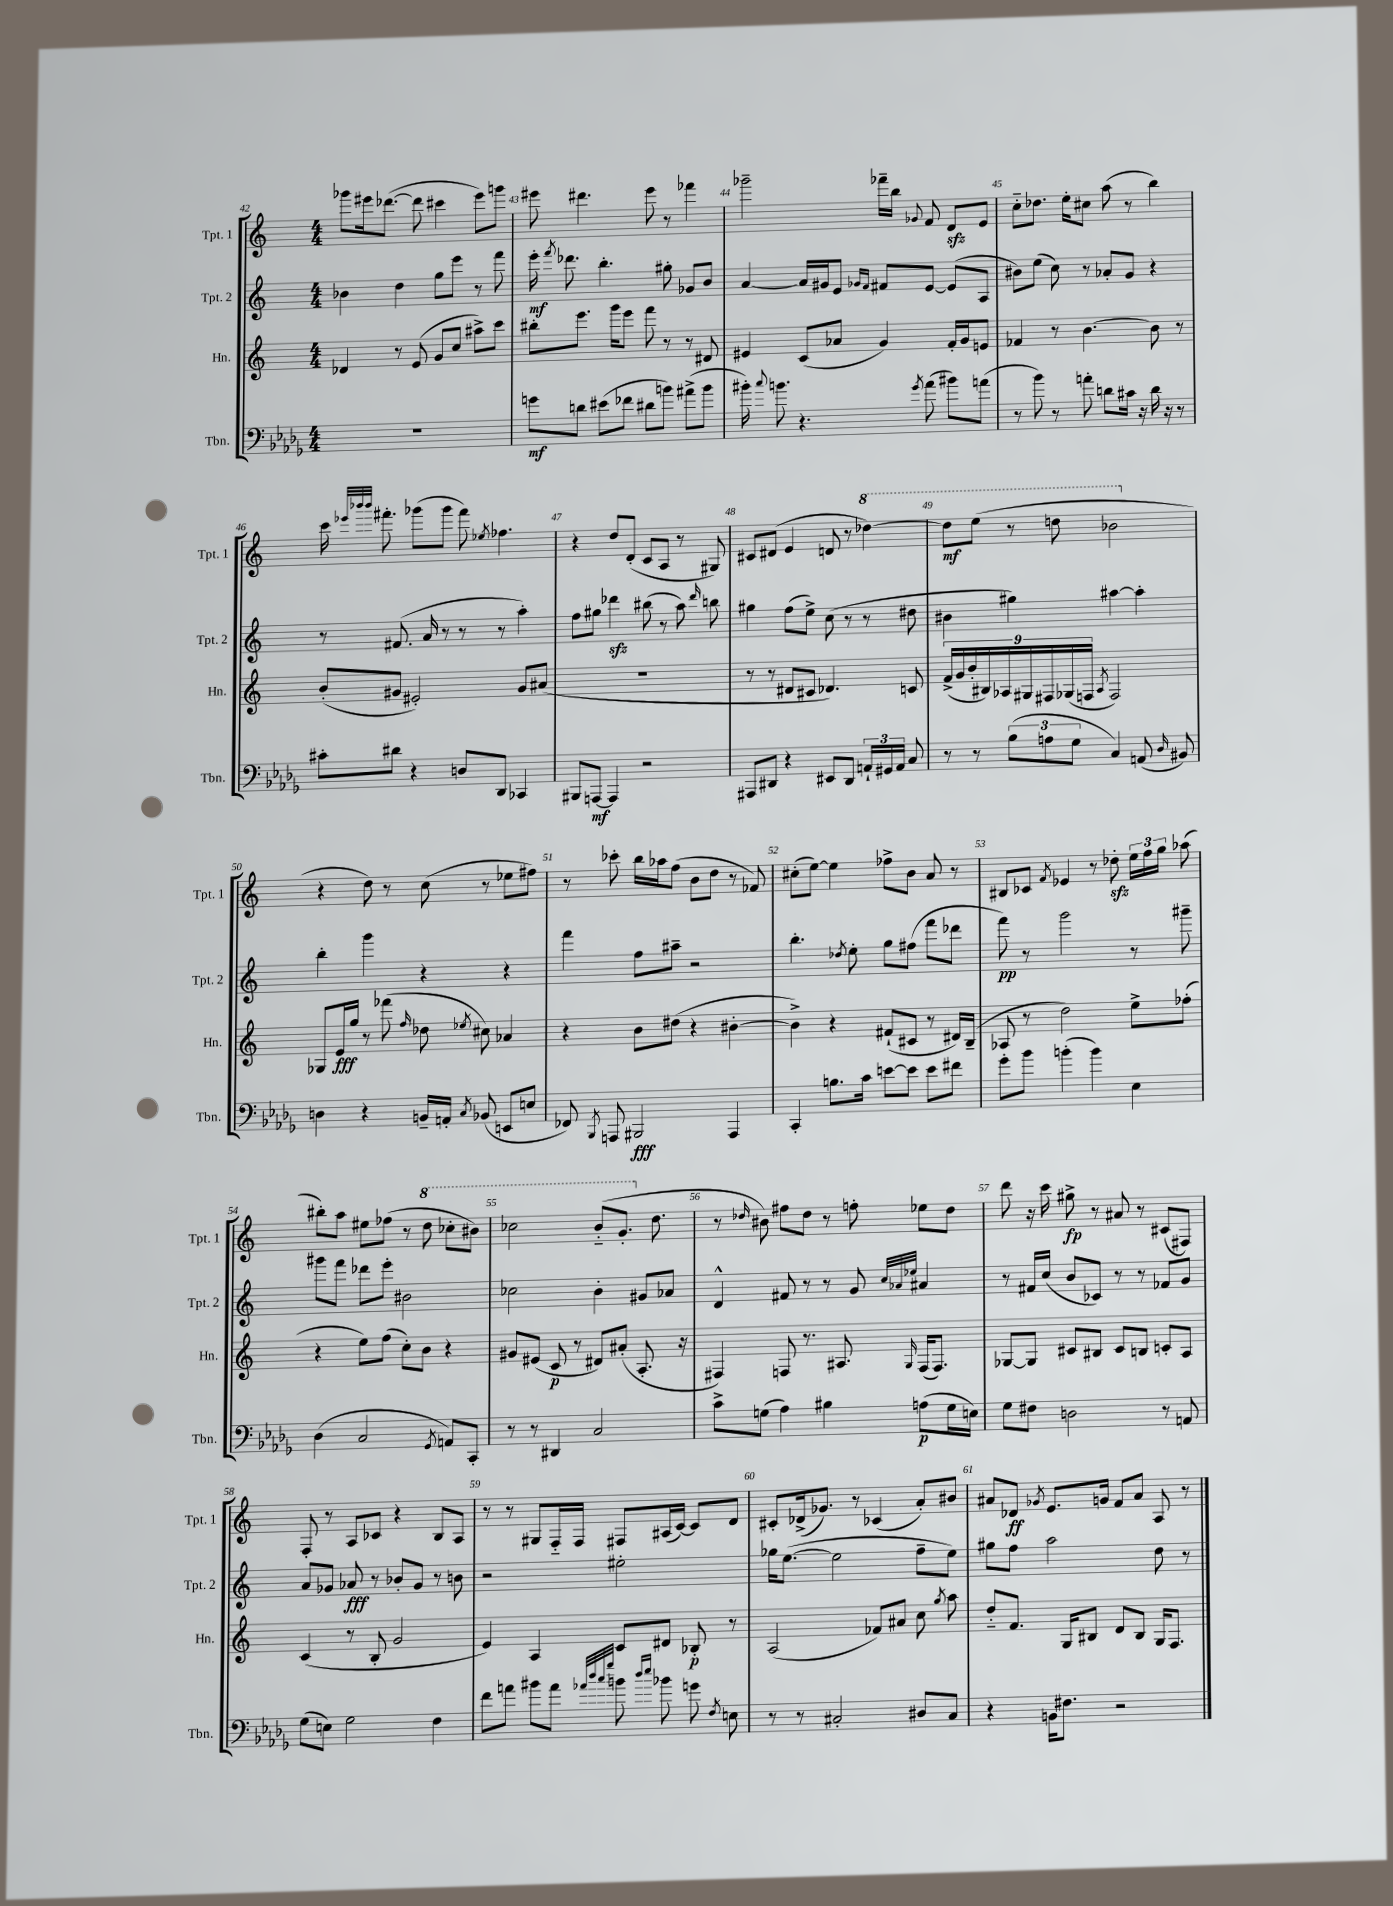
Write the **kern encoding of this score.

**kern	**dynam	**kern	**dynam	**kern	**dynam	**kern	**dynam
*part4	*part4	*part3	*part3	*part2	*part2	*part1	*part1
*staff4	*staff4	*staff3	*staff3	*staff2	*staff2	*staff1	*staff1
*I"Tbn.	*	*I"Hn.	*	*I"Tpt. 2	*	*I"Tpt. 1	*
*I'Tbn.	*	*I'Hn.	*	*I'Tpt. 2	*	*I'Tpt. 1	*
*clefF4	*	*clefG2	*	*clefG2	*	*clefG2	*
*k[b-e-a-d-g-]	*	*k[]	*	*k[]	*	*k[]	*
*M4/4	*	*M4/4	*	*M4/4	*	*M4/4	*
=42	=42	=42	=42	=42	=42	=42	=42
1r	.	4d-X/	.	4b-X\	.	8ggg-X\L	.
.	.	.	.	.	.	16eee#X\k	.
.	.	.	.	.	.	([8.ddd-X\J	.
.	.	8r	.	4dd\	.	.	.
.	.	(8e/	.	.	.	8ddd-\]	.
.	.	8g/L	.	8gg\L	.	4ccc#X\	.
.	.	8cc/J	.	8eee\J	.	.	.
.	.	8aa#X^\L)	.	8r	.	8eee#\L)	.
.	.	8ccc\J	.	8fff\	.	8gggn\J	.
=43	=43	=43	=43	=43	=43	=43	=43
8gn\L	mf	8bb#X'\L	.	16eee'\	mf	8eee#X\	.
.	.	.	.	8qfff/	.	.	.
.	.	.	.	8.ddd-X\	.	.	.
8dn\J	.	8.eee\J	.	.	.	4.ddd#X\	.
(8e#X\L	.	.	.	4.bb'\	.	.	.
.	.	16ggg\KL	.	.	.	.	.
8f-X\J	.	8eee\J	.	.	.	.	.
8d#X\L	.	8fff\	.	.	.	8eee#\	.
8bn\J)	.	8r	.	8gg#X'\	.	8r	.
(8a#X^\L	.	8r	.	8g-X/L	.	4fff-X\	.
8b\J	.	8d#X/	.	8b/J	.	.	.
=44	=44	=44	=44	=44	=44	=44	=44
16b#X'\)	.	4e#X/	.	[4a/	.	2ggg-X~\	.
8qqcc/	.	.	.	.	.	.	.
8.bn\	.	.	.	.	.	.	.
4.r	.	(8c/L	.	16a/LL]	.	.	.
.	.	.	.	16g#X/J	.	.	.
.	.	8a-X/J	.	8e/J	.	.	.
.	.	.	.	16qqg-X/LL	.	.	.
.	.	.	.	16qqf/JJ	.	.	.
.	.	4g/)	.	8f#X/L	.	16fff-X~\LL	.
.	.	.	.	.	.	16bb\JJ	.
8qg-/	.	.	.	.	.	8qqg-X/	.
(8a-\	.	.	.	[8e/J	.	8f/	.
8b#X\L)	.	16f'/LL	.	(8e/L]	.	8dzz/L	.
.	.	16g/J	.	.	.	.	.
(8an\J	.	8en/J	.	8A/J	.	8e/J	.
=45	=45	=45	=45	=45	=45	=45	=45
8r	.	4f-X/	.	8b#X\L)	.	8cc\L	.
8b-\)	.	.	.	(8ee\J	.	8.dd-X\J	.
8r	.	8r	.	8cc\)	.	.	.
.	.	.	.	.	.	16ee'\KL	.
8an'\	.	[4.b\	.	8r	.	8cc#X\J	.
8dn\L	.	.	.	8a-X'/L	.	(8aa\	.
16c#X\Jk	.	.	.	8g/J	.	8r	.
16r	.	.	.	.	.	.	.
16d\	.	8b\]	.	4r	.	4bb\)	.
16r	.	.	.	.	.	.	.
8r	.	8r	.	.	.	.	.
!!LO:LB:g=z
=46	=46	=46	=46	=46	=46	=46	=46
8c#X'\L	.	(8b'/L	.	8r	.	16ccc\	.
.	.	.	.	.	.	32qqeee-X/LLL	.
.	.	.	.	.	.	32qqbbb-X/	.
.	.	.	.	.	.	32qqbbb-/JJJ	.
.	.	.	.	.	.	8.fff#X'\	.
8d#X\J	.	8g#X/J	.	(8.f#X/	.	.	.
4r	.	2e#X'/)	.	.	.	(8ggg-X\L	.
.	.	.	.	16a/	.	.	.
.	.	.	.	8r	.	8ggg-\J	.
8Dn/L	.	.	.	8r	.	8fff#\)	.
.	.	.	.	.	.	8qee-X/	.
8DD-/J	.	.	.	8r	.	4.ff-X\	.
4CC-X/	.	8g#/L	.	4aa'\)	.	.	.
.	.	(8a#X/J	.	.	.	.	.
=47	=47	=47	=47	=47	=47	=47	=47
8BBB#X/L	.	1r	.	8ff\L	.	4r	.
[8AAAn/J	mf	.	.	8gg#X\J	.	.	.
4AAA/]	.	.	.	4ddd-Xzz\	.	8dd/L	.
.	.	.	.	.	.	(8d'/J	.
2r	.	.	.	(8bb#X\	.	8c/L	.
.	.	.	.	8r	.	8A/J	.
.	.	.	.	8aa\)	.	8r	.
.	.	.	.	16qqddd-/	.	.	.
.	.	.	.	8bbn\	.	8G#X/)	.
=48	=48	=48	=48	=48	=48	=48	=48
8AAA#X/L	.	8r	.	4gg#X\	.	8c#X/L	.
8DD#X/J	.	8r	.	.	.	(8d#X/J	.
4r	.	8d#X/L	.	(8ff\L	.	4e/	.
.	.	8c#X/J	.	8ee^\J)	.	.	.
8EE#X/L	.	4.d-X/)	.	(8cc\	.	8dn/	.
8DD#/J	.	.	.	8r	.	8r	.
*	*	*	*	*	*	*8va	*
24AAn`/LL	.	.	.	8r	.	[4ddd-X\)	.
24GG#X/	.	.	.	.	.	.	.
24AA/JJ	.	.	.	.	.	.	.
8C/	.	8cn/	.	8dd#X\	.	.	.
=49	=49	=49	=49	=49	=49	=49	=49
8r	.	(18f^/LL	.	4b#X\	.	8ddd-\L]	mf
.	.	18g/	.	.	.	.	.
.	.	18b'/	.	.	.	.	.
8r	.	.	.	.	.	(8eee\J	.
.	.	18B#X/)	.	.	.	.	.
.	.	18A-X/	.	.	.	.	.
(12B-\L	.	.	.	4gg#X\)	.	8r	.
.	.	18G#X/	.	.	.	.	.
12An\	.	18F#X/	.	.	.	.	.
.	.	.	.	.	.	8dddn\	.
.	.	(18G-X/	.	.	.	.	.
12G-\J	.	.	.	.	.	.	.
.	.	18Fn/JJ	.	.	.	.	.
.	.	8qA-/	.	.	.	.	.
4C/)	.	2F/)	.	[4aa#X\	.	2bb-X\	.
(8AAn/	.	.	.	4aa#'\]	.	.	.
16qqD-/	.	.	.	.	.	.	.
8BB#X/)	.	.	.	.	.	.	.
!!LO:LB:g=z
=50	=50	=50	=50	=50	=50	=50	=50
*	*	*	*	*	*	*X8va	*
4Dn\	.	8G-X/L	.	4bb'\	.	4r	.
.	.	16e/L	fff	.	.	.	.
.	.	16gg/JJ	.	.	.	.	.
4r	.	8r	.	4ggg\	.	8dd\)	.
.	.	(8fff-X\	.	.	.	8r	.
.	.	16qqff/	.	.	.	.	.
16BBn~/LL	.	8dd-X\	.	4r	.	(8cc\	.
16AAn'/JJ	.	.	.	.	.	.	.
8qC/	.	8qee-X/	.	.	.	.	.
(8BB-X/	.	8cc#X\)	.	.	.	8r	.
8EEn/L	.	4a-X/	.	4r	.	8ee-X\L	.
8En/J	.	.	.	.	.	8ff#X\J)	.
=51	=51	=51	=51	=51	=51	=51	=51
8FF-X/)	.	4r	.	4fff\	.	8r	.
8qBBB-/	.	.	.	.	.	.	.
8AAAn/	.	.	.	.	.	8ccc-X'\	.
2BBB#X/	fff	8b\L	.	8ff\L	.	16bb\LL	.
.	.	.	.	.	.	16aa-X\J	.
.	.	(8dd#X\J	.	8aa#X~\J	.	(8ff\J	.
.	.	4r	.	2r	.	8b\L	.
.	.	.	.	.	.	8dd\J	.
4AAA/	.	[4b#X'\	.	.	.	8r	.
.	.	.	.	.	.	8f-X/)	.
=52	=52	=52	=52	=52	=52	=52	=52
4CC'/	.	4b#^\])	.	4.bb'\	.	(8cc#X'\L	.
.	.	.	.	.	.	[8ee\J)	.
8.Bn\L	.	4r	.	.	.	4ee\]	.
.	.	.	.	8qdd-X/	.	.	.
.	.	.	.	8ee'\	.	.	.
16c\Jk	.	.	.	.	.	.	.
[8en\L	.	(8f#X`/L	.	8gg\L	.	8ff-X^\L	.
8e\J]	.	8c#X/J	.	(8ff#X\J	.	8b\J	.
8e\L	.	8r	.	8fff\L	.	8a/	.
8f#X\J	.	16d#X/LL)	.	8ddd-X\J	.	8r	.
.	.	(16B~/JJ	.	.	.	.	.
=53	=53	=53	=53	=53	=53	=53	=53
8g-'\L	.	8A-X/	.	8fff\)	pp	8B#X/L	.
8b-\J	.	8r	.	8r	.	8c-X/J	.
.	.	.	.	.	.	8qf/	.
(4bn'\	.	2dd\)	.	2ggg\	.	4e-X/	.
4b\)	.	.	.	.	.	8r	.
.	.	.	.	.	.	8dd-Xzz'\	.
4E-\	.	8ee^\L	.	8r	.	24ee\LL	.
.	.	.	.	.	.	24ff\	.
.	.	.	.	.	.	24gg\JJ	.
.	.	(8ff-X'\J	.	8ggg#X~\	.	(8aa-X\	.
!!LO:LB:g=z
=54	=54	=54	=54	=54	=54	=54	=54
(4D-\	.	4r	.	8ggg#X\L	.	8bb#X'\L)	.
.	.	.	.	8fff\J	.	8aa\J	.
2C/	.	8ee\L)	.	8ddd-X\L	.	8ee#X\L	.
.	.	(8ff\J	.	8eee'\J	.	(8ff-X\J	.
.	.	8cc'\L)	.	2b#X\	.	8r	.
*	*	*	*	*	*	*8va	*
.	.	8b\J	.	.	.	8ddd\	.
8qGG-/	.	.	.	.	.	.	.
8AAn/L)	.	4r	.	.	.	8ccc-X'\L	.
8CC'/J	.	.	.	.	.	8bb#X\J)	.
=55	=55	=55	=55	=55	=55	=55	=55
8r	.	8g#X/L	.	2cc-X\	.	2ccc-X\	.
8r	.	(8e#X/J	.	.	.	.	.
4DD#X/	.	8c/	p	.	.	.	.
.	.	8r	.	.	.	.	.
2C/	.	8d#X/L)	.	4b'\	.	(8bb/L	.
.	.	(8a#X'/J	.	.	.	8.gg'/J	.
.	.	8.A'/	.	8g#X/L	.	.	.
*	*	*	*	*	*	*X8va	*
.	.	.	.	.	.	8.dd\	.
.	.	.	.	8a-X/J	.	.	.
.	.	16r	.	.	.	.	.
=56	=56	=56	=56	=56	=56	=56	=56
8c^\L	.	4F#X/)	.	4d^^/	.	8r	.
.	.	.	.	.	.	16qqdd-X/	.
(8Gn\J	.	.	.	.	.	8b#X\)	.
4A-\)	.	8Fn/	.	8f#X/	.	8ff#X\L	.
.	.	8.r	.	8r	.	8dd-\J	.
4B#X\	.	.	.	8r	.	8r	.
.	.	8.A#X/	.	.	.	.	.
.	.	.	.	8g/	.	8ffn'\	.
.	.	.	.	32qqcc/LLL	.	.	.
.	.	.	.	32qqa-X/	.	.	.
.	.	16qqG/	.	32qqee-X/JJJ	.	.	.
(8An\L	p	(16F/KL	.	4a#X/	.	8ee-X\L	.
.	.	8.F/J)	.	.	.	.	.
16G\L	.	.	.	.	.	8dd-\J	.
16En\JJ)	.	.	.	.	.	.	.
=57	=57	=57	=57	=57	=57	=57	=57
8G-\L	.	[8G-X/L	.	8r	.	8ddd\	.
8F#X\J	.	8G-/J]	.	16f#X/LL	.	16r	.
.	.	.	.	(16cc/JJ	.	16ccc\	.
2Dn\	.	8c#X/L	.	8b/L	.	8gg#X^\	fp
.	.	8B#X/J	.	8c-X/J)	.	8r	.
.	.	8c#/L	.	8r	.	8a#X/	.
.	.	8Bn/J	.	8r	.	8r	.
8r	.	8cn'/L	.	8f-X/L	.	(8c#X/L	.
8AAn/	.	8A/J	.	8g/J	.	8F#X/J)	.
!!LO:LB:g=z
=58	=58	=58	=58	=58	=58	=58	=58
(8G-\L	.	(4c/	.	8a/L	.	8F'/	.
8En\J)	.	.	.	8g-X/J	.	8r	.
2G-\	.	8r	.	8a-X/	fff	8A/L	.
.	.	8B'/	.	8r	.	8c-X/J	.
.	.	2g/	.	8b-X'/L	.	4r	.
.	.	.	.	8g-/J	.	.	.
4F\	.	.	.	8r	.	8B/L	.
.	.	.	.	8bn\	.	8A/J	.
=59	=59	=59	=59	=59	=59	=59	=59
8f\L	.	4e/)	.	2r	.	8r	.
8an\J	.	.	.	.	.	8r	.
8b#X\L	.	4A/	.	.	.	8G#X/L	.
8a\J	.	.	.	.	.	16F/L	.
.	.	.	.	.	.	16F/JJ	.
32qqa-X/LLL	.	.	.	.	.	.	.
32qqdd-/	.	.	.	.	.	.	.
32qqcc/	.	.	.	.	.	.	.
32qqgg-/JJJ	.	.	.	.	.	.	.
8bn\	.	8c/L	.	2ee#X'\	.	8F#X/L	.
16qqdd-/LL	.	.	.	.	.	.	.
16qqee-/JJ	.	.	.	.	.	.	.
8b-X\	.	8d#X/J	.	.	.	(16A#X/L	.
.	.	.	.	.	.	[16c/JJ)	.
8gn\	.	8B-X'/	p	.	.	8c/L]	.
8qF/	.	.	.	.	.	.	.
8En\	.	8r	.	.	.	8d/J	.
=60	=60	=60	=60	=60	=60	=60	=60
8r	.	(2A/	.	16gg-X\KL	.	8c#X'/L	.
.	.	.	.	([8.ee\J	.	.	.
8r	.	.	.	.	.	(16d-X^/k	.
.	.	.	.	.	.	8.g-X/J)	.
2C#X'/	.	.	.	2ee\]	.	.	.
.	.	.	.	.	.	8r	.
.	.	8f-X/L)	.	.	.	(4c-X/	.
.	.	8a#X/J	.	.	.	.	.
8D#X/L	.	8cc\	.	8ff~\L	.	8a'/L)	.
.	.	8qgg/	.	.	.	.	.
8C#/J	.	8aa\	.	8ee\J)	.	8b#X/J	.
=61	=61	=61	=61	=61	=61	=61	=61
4r	.	8dd/L	.	8gg#X\L	.	8a#X/L	.
.	.	8.f/J	.	8ff\J	.	8d-X/J	ff
.	.	.	.	.	.	8qg-X/	.
16BBn\KL	.	.	.	2aa\	.	8.e/L	.
8.F#X\J	.	16G/KL	.	.	.	.	.
.	.	8B#X/J	.	.	.	.	.
.	.	.	.	.	.	16gn/Jk	.
2r	.	8d/L	.	.	.	8f/L	.
.	.	8B#/J	.	.	.	8a#/J	.
.	.	16G/KL	.	8dd\	.	8A/	.
.	.	8.F/J	.	.	.	.	.
.	.	.	.	8r	.	8r	.
==	==	==	==	==	==	==	==
*-	*-	*-	*-	*-	*-	*-	*-
